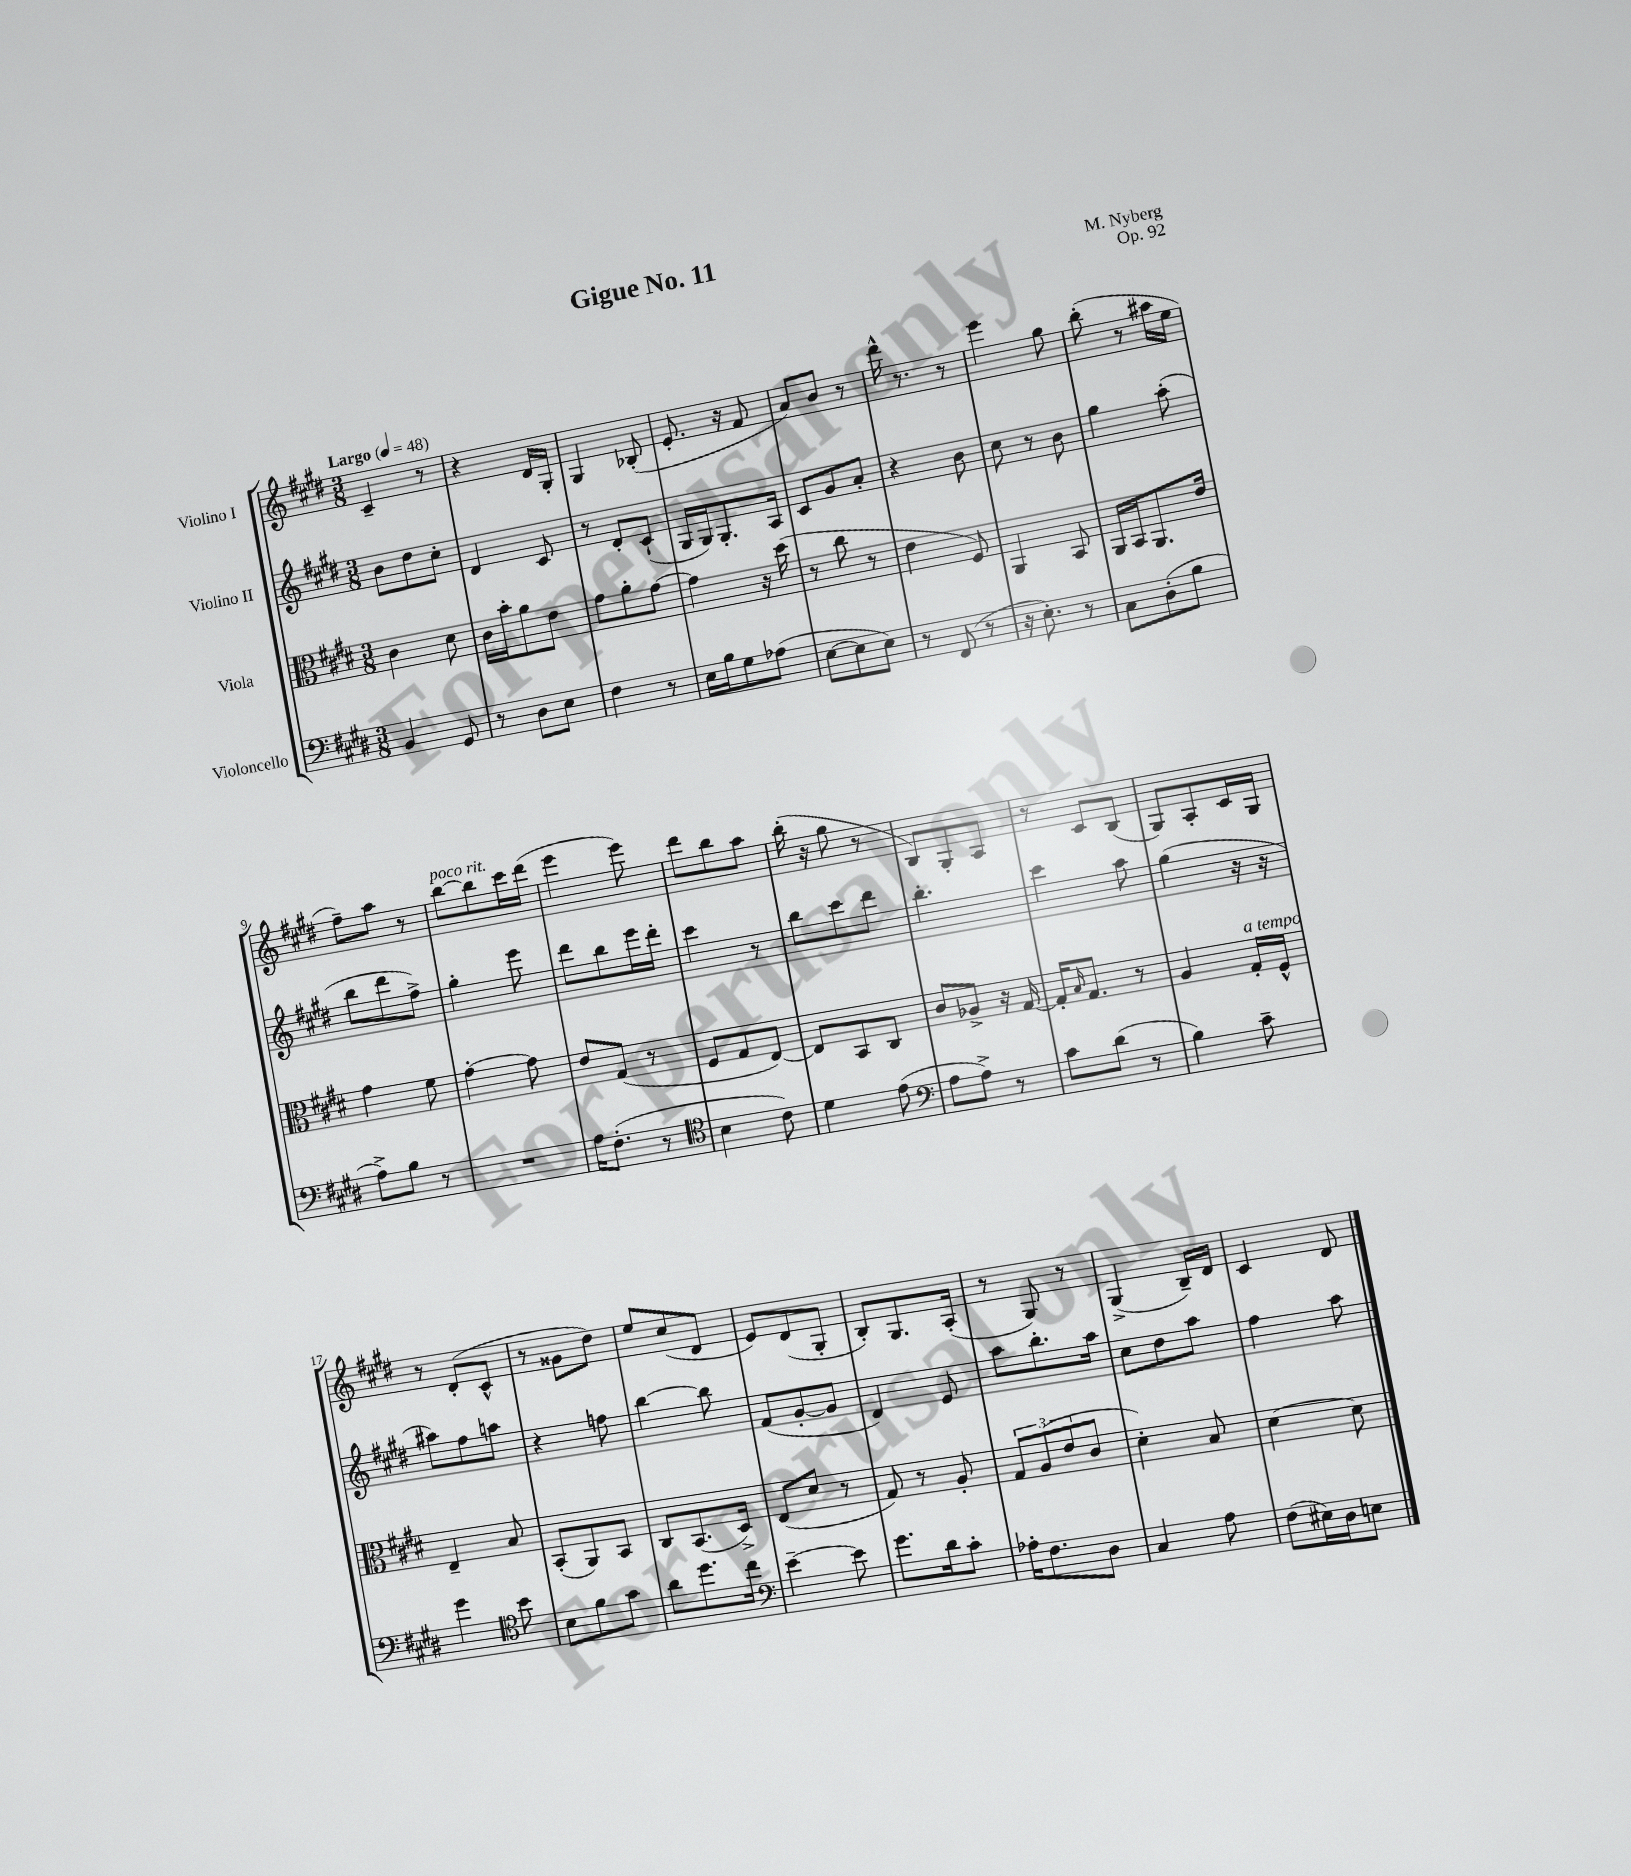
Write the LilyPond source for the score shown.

\header { title = "Gigue No. 11" composer = "M. Nyberg" opus = "Op. 92" }
<<
\new StaffGroup <<
\new Staff = "s0" \with { instrumentName = "Violino I" } {
    \clef treble \key e \major \numericTimeSignature \time 3/8 \tempo "Largo" 4 = 48
    cis'4-- r8 |
    r4 dis'16 gis16-. |
    gis4 bes8-.( |
    e'8.-. r16 fis'8 |
    a'8) b'8 r8 |
    dis'''16-^ r8. r8 |
    e'''4 gis''8 |
    b''8-.( r8 ais''16 e''16 |
    fis''8--) a''8 r8 |
    b''8~^\markup { \italic "poco rit." } b''8 cis'''16 dis'''16( |
    e'''4 e'''8) |
    dis'''8 b''8 a''8 |
    b''16-.( r16 gis''8 r8 |
    b8) gis8-. a8 |
    r8 cis'8 b8( |
    gis8) a8-. cis'16 gis16 |
    r8 dis'8-.( cis'8-^ |
    r8 gisis'8 dis''8) |
    e''8 cis''8( dis'8 |
    e'8) dis'8( gis8-. |
    b8-.) gis8. a16-.( |
    r8 gis8) r8 |
    gis4->( b16--) dis'16 |
    cis'4 dis'8 \bar "|." |
}
\new Staff = "s1" \with { instrumentName = "Violino II" } {
    \clef treble \key e \major \numericTimeSignature \time 3/8
    b'8 dis''8 cis''8-. |
    dis'4 cis'8 |
    r8 dis'8-. cis'8-!( |
    gis16 gis16) gis8.-. a16 |
    cis'8 gis'8 a'8-. |
    r4 b'8 |
    cis''8 r8 b'8 |
    gis''4 a''8-.( |
    b''8 dis'''8 fis''8->) |
    gis''4-. e'''8 |
    dis'''8 b''8 e'''16 dis'''16-. |
    cis'''4 r8 |
    b''8 cis'''8 dis'''8 |
    b''4.-. |
    cis'''4 a''8 |
    gis''4( r16 r16 |
    ais''8) fis''8 a''8 |
    r4 f''8 |
    b''4~ b''8 |
    fis'8( gis'8~-. gis'8 |
    dis'4) e'8 |
    a''8 b''8.-. a''16 |
    cis''8 dis''8 a''8 |
    fis''4 a''8 \bar "|." |
}
\new Staff = "s2" \with { instrumentName = "Viola" } {
    \clef alto \key e \major \numericTimeSignature \time 3/8
    cis'4 dis'8 |
    cis'16 b'16-. a'8 e'8 |
    gis'8 a'8-. gis'8~ |
    gis'4 r16 dis''16( |
    r8 cis''8 r8 |
    e'4 fis8) |
    a,4 b,8 |
    a,16 b,16 a,8. e'16 |
    gis'4 fis'8 |
    gis'4~-. gis'8 |
    e'8 gis8( r8 |
    fis8 gis8 e8~) |
    e8 b,8 cis8 |
    cis'8 aes8-> r16 gis16~ |
    gis16-. \grace { b16 } gis8. r8 |
    a4 gis16-.^\markup { \italic "a tempo" } fis16-^ |
    e4-- b8 |
    b,8-.( a,8) b,8 |
    cis8 b,8.( dis16->) |
    e8( dis'8 r8 |
    gis8) r8 a8-. |
    \tuplet 3/2 { gis8 a8( e'8 } cis'8 |
    dis'4-.) b8 |
    dis'4~ dis'8 \bar "|." |
}
\new Staff = "s3" \with { instrumentName = "Violoncello" } {
    \clef bass \key e \major \numericTimeSignature \time 3/8
    b,4 gis,8 |
    r8 dis8 e8 |
    fis4 r8 |
    e16 b16 gis8 aes8( |
    e8~ e8 e8) |
    r8 fis,8( r8 |
    r16 e8.-.) r8 |
    cis8 dis8-.( b8 |
    a8->) b8 r8 |
    R4. |
    a16 fis8.-.( r8 |
    \clef tenor b4 cis'8) |
    dis'4 e'8( |
    \clef bass a8 a8->) r8 |
    cis'8 dis'8( r8 |
    b4) cis'8-- |
    gis'4 \clef tenor b'8 |
    b8 fis'8 gis'8 |
    a'8 dis''8. cis''16 |
    \clef bass e'4~-- e'8 |
    gis'8. dis'16 cis'8-. |
    aes16-. fis8. dis8 |
    cis4 a8 |
    fis8( eis16) dis16 e8 \bar "|." |
}
>>
>>
